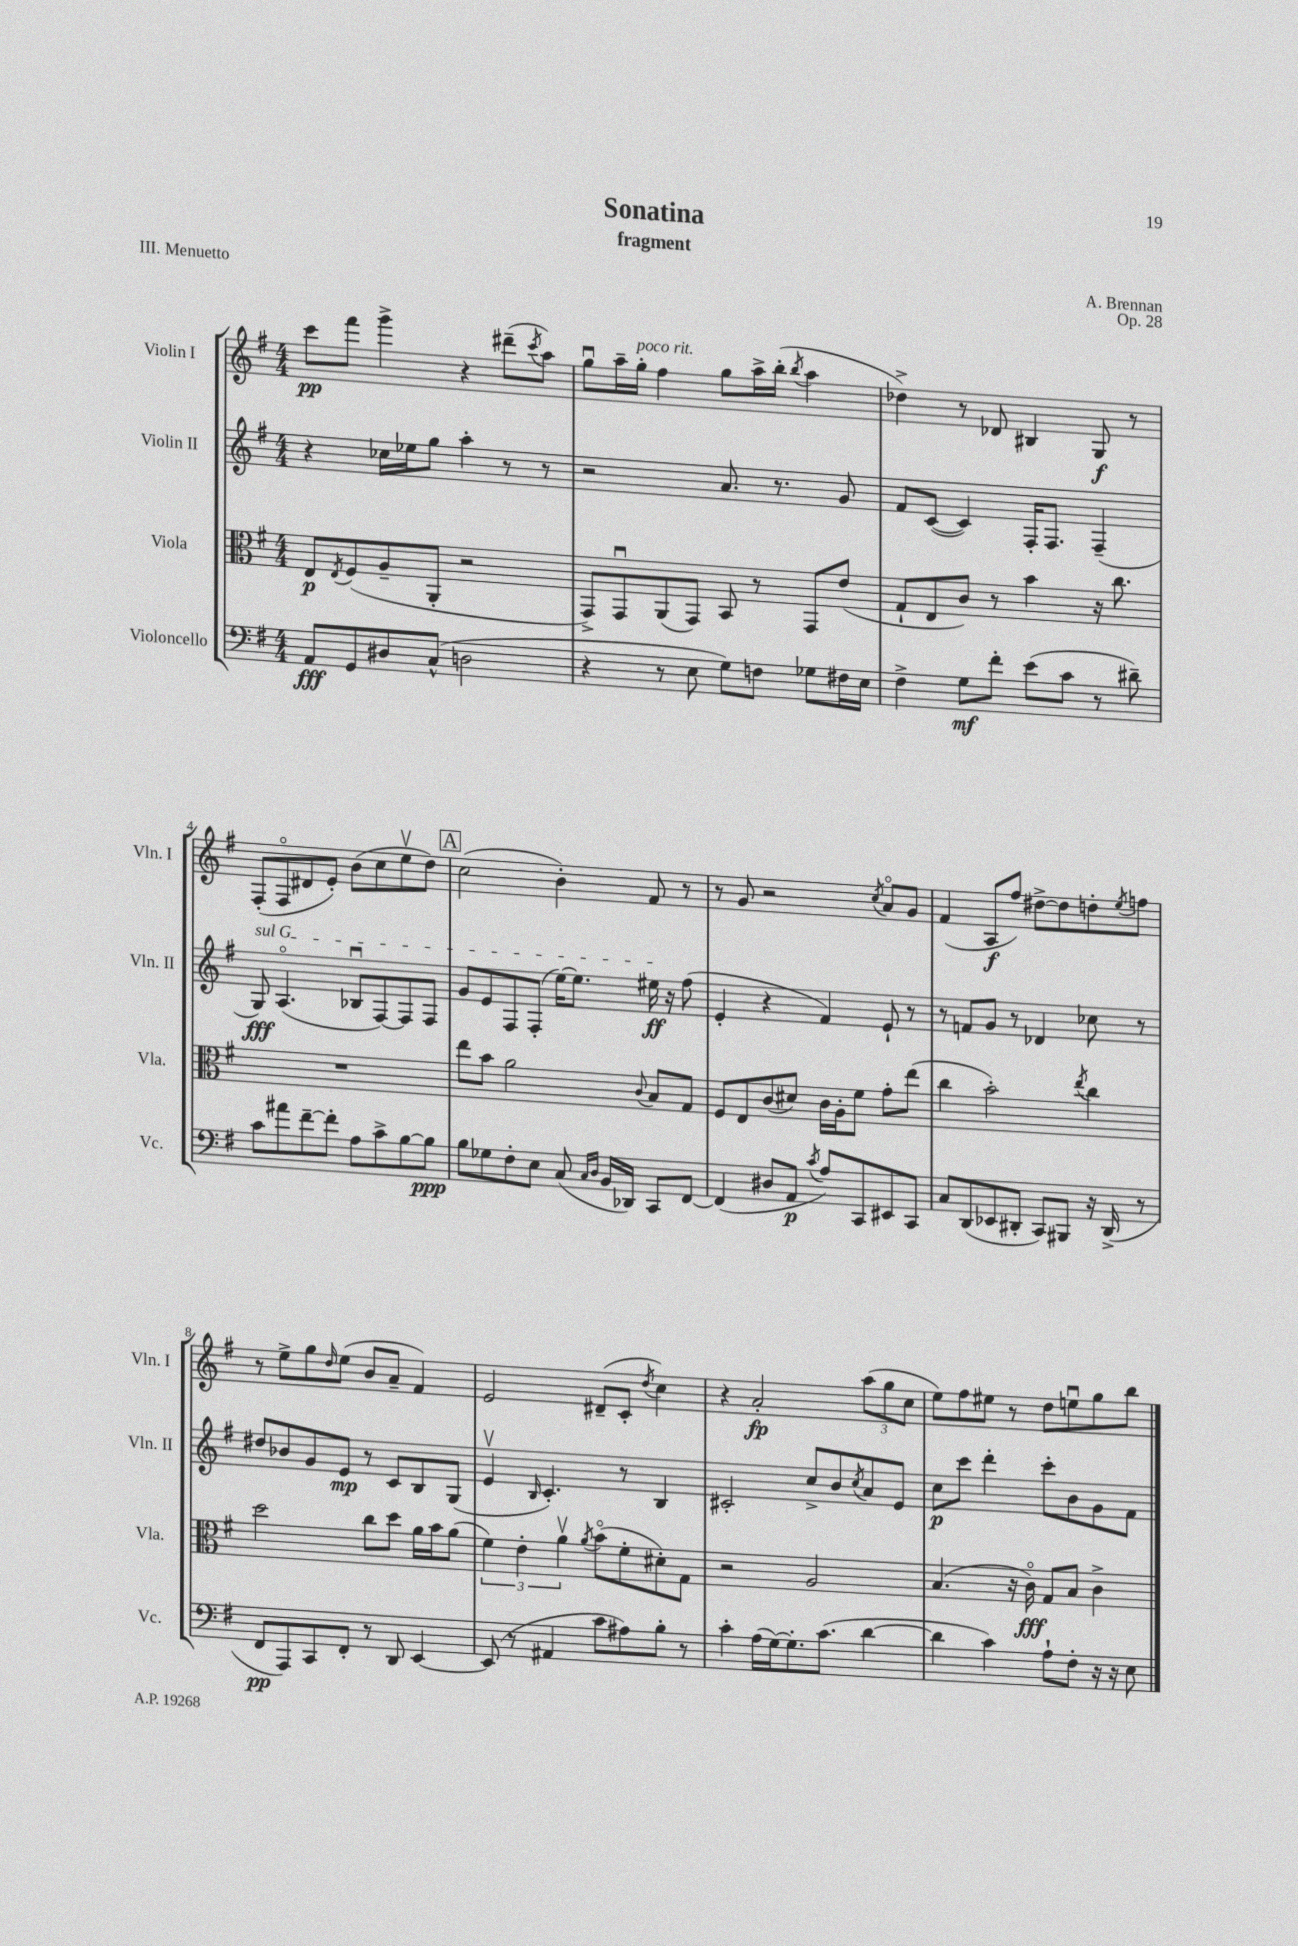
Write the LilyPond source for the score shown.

\header { title = "Sonatina" composer = "A. Brennan" subtitle = "fragment" opus = "Op. 28" piece = "III. Menuetto" }
<<
\new StaffGroup <<
\new Staff = "s0" \with { instrumentName = "Violin I" shortInstrumentName = "Vln. I" } {
    \clef treble \key g \major \numericTimeSignature \time 4/4
    c'''8\pp fis'''8 g'''4-> r4 dis'''8--( \acciaccatura { c'''8 } a''8) |
    g''8\downbow a''16-- g''16-.^\markup { \italic "poco rit." } fis''4 g''8 a''16-> b''16-.( \acciaccatura { b''8 } a''4 |
    des''4->) r8 des'8 bis4 g8\f r8 |
    fis8-.( fis8\flageolet dis'8 e'8-.) b'8( c''8 e''8\upbow d''8) |
    \mark \markup { \box "A" } c''2( b'4-.) fis'8 r8 |
    r8 g'8 r2 \acciaccatura { c''8 } a'8\flageolet g'8 |
    fis'4( a8\f fis''8) dis''8~-> dis''8 d''8-. \acciaccatura { e''8 } f''8 |
    r8 e''8-> g''8 \grace { d''16 } e''8( b'8 a'8-- fis'4) |
    e'2 dis'8--( c'8-. \acciaccatura { d''8 } c''4) |
    r4 a'2-.\fp \tuplet 3/2 { a''8( g''8 c''8 } |
    e''8) fis''8 eis''8 r8 d''8 e''8\downbow g''8 b''8 \bar "|." |
}
\new Staff = "s1" \with { instrumentName = "Violin II" shortInstrumentName = "Vln. II" } {
    \clef treble \key g \major \numericTimeSignature \time 4/4
    r4 ces''16 ees''16 g''8 a''4-. r8 r8 |
    r2 a'8. r8. g'8 |
    fis'8 c'8~( c'4) fis16-. fis8. fis4--( |
    \once \override TextSpanner.bound-details.left.text = \markup { \italic "sul G" } g8\fff\startTextSpan) a4.\flageolet( bes8\downbow fis8~) fis8 fis8 |
    \mark \markup { \box "A" } g'8 e'8 fis8 fis8-.( e''16~) e''8. eis''16\ff\stopTextSpan r16 fis''8( |
    e'4-. r4 fis'4) e'8-! r8 |
    r8 f'8 g'8 r8 des'4 ces''8 r8 |
    dis''8 bes'8 g'8 e'8\mp r8 c'8 b8 g8( |
    e'4\upbow \grace { b16 } c'4.-.) r8 b4 |
    cis'2-. c''8-> b'8 \acciaccatura { c''8 } a'8 e'8 |
    c''8\p c'''8 d'''4-. c'''8-. b'8 g'8 fis'8 \bar "|." |
}
\new Staff = "s2" \with { instrumentName = "Viola" shortInstrumentName = "Vla." } {
    \clef alto \key g \major \numericTimeSignature \time 4/4
    e8\p \acciaccatura { e8 } fis8( a8-- a,8-. r2 |
    g,8->) g,8\downbow a,8( g,8) b,8 r8 g,8 e'8( |
    g8-! e8 c'8) r8 b'4 r16 c''8. |
    R1 |
    \mark \markup { \box "A" } e''8 b'8 a'2 \appoggiatura { c'8 } b8 g8 |
    fis8 e8 c'8( dis'8) c'16 a16-. fis'8 g'8-. e''8( |
    c''4 b'2-.) \acciaccatura { e''8 } c''4 |
    d''2 c''8 d''8 a'16 b'16 a'8( |
    \tuplet 3/2 { fis'4) e'4-. a'4\upbow } \acciaccatura { a'8 } b'8\flageolet( fis'8-. dis'8-.) g8 |
    r2 a2 |
    b4.( r16 c'16\flageolet\fff) g8 b8 c'4-> \bar "|." |
}
\new Staff = "s3" \with { instrumentName = "Violoncello" shortInstrumentName = "Vc." } {
    \clef bass \key g \major \numericTimeSignature \time 4/4
    a,8\fff g,8 dis8 c8-^( d2 |
    r4 r8 e8 g8) f8 ges8 fis16 e16 |
    fis4-> g8\mf fis'8-. e'8( c'8 r8 dis'8--) |
    c'8 ais'8 fis'8~-- fis'8-. a8 c'8-> b8~ b8\ppp |
    \mark \markup { \box "A" } b8 ges8 fis8-. e8 c8( \grace { c16 d16 } b,16 des,16) c,8 fis,8~ |
    fis,4( dis8 a,8\p \acciaccatura { c'8 } a8) c,8 eis,8 c,8 |
    c8 d,8( ees,8 dis,8-. c,8) bis,,8 r16 dis,16->( r8 |
    fis,8\pp a,,8) c,8 fis,8-. r8 d,8 e,4~ |
    e,8( r8 ais,4 c'8 ais8) b8-. r8 |
    c'4-. a16( g16~) g8.-. c'8.( d'4~ |
    d'4 c'4) a8-! fis8-. r16 r16 e8 \bar "|." |
}
>>
>>
